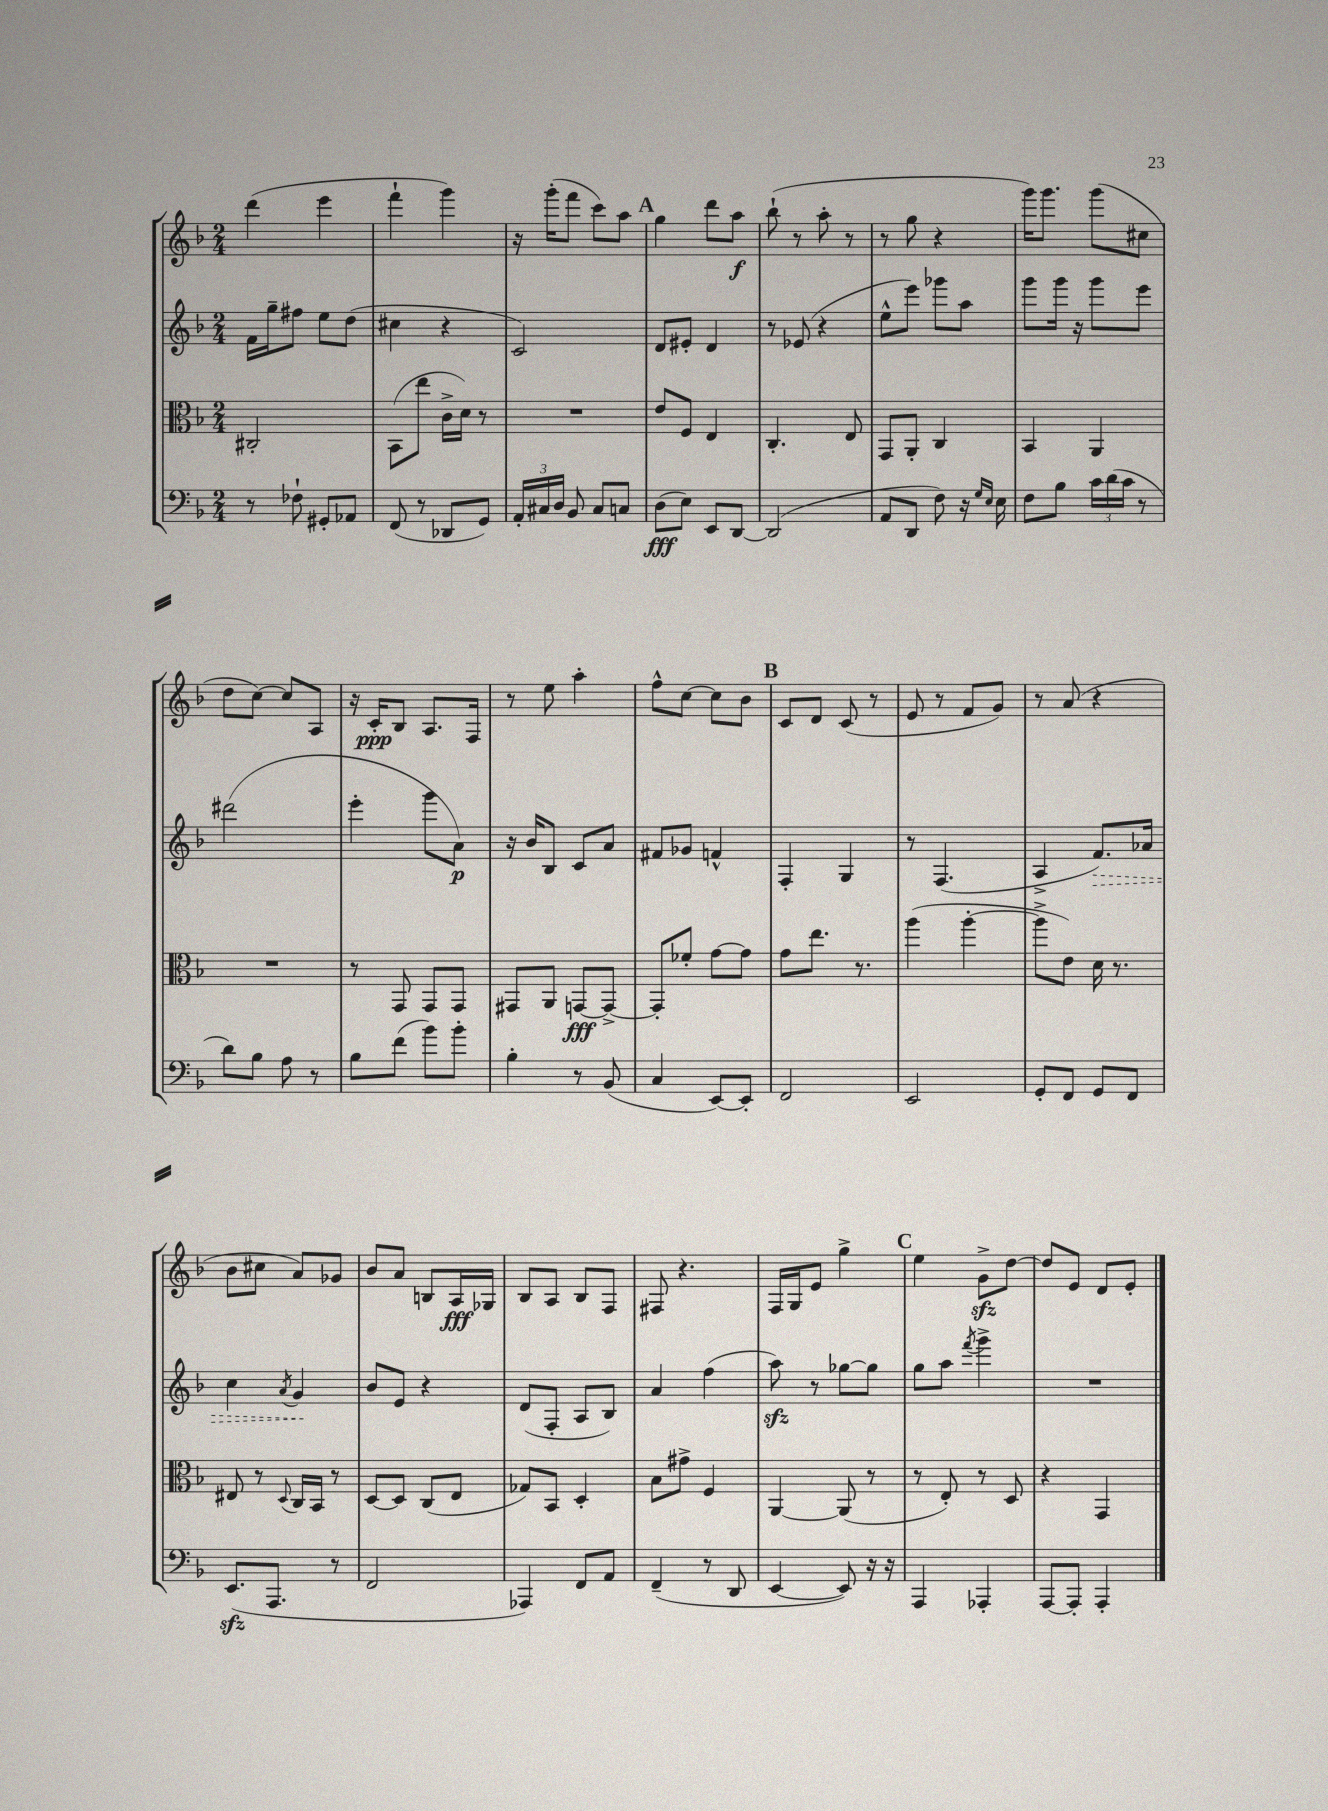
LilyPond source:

<<
\new StaffGroup <<
\new Staff = "s0" {
    \clef treble \key f \major \numericTimeSignature \time 2/4
    \autoBeamOff d'''4( e'''4 |
    f'''4-! g'''4) |
    r16 g'''16[-.( f'''8] c'''8[) a''8] |
    \mark \markup { \bold "A" } g''4 d'''8[ a''8]\f |
    bes''8-!( r8 a''8-. r8 |
    r8 g''8 r4 |
    g'''16[) g'''8.] g'''8[( cis''8] |
    d''8[ c''8]~) c''8[ a8] |
    r16 c'16[-.\ppp bes8] a8.[ f16] |
    r8 e''8 a''4-. |
    f''8[-^ c''8]~ c''8[ bes'8] |
    \mark \markup { \bold "B" } c'8[ d'8] c'8( r8 |
    e'8 r8 f'8[ g'8]) |
    r8 a'8( r4 |
    bes'8[ cis''8] a'8[) ges'8] |
    bes'8[ a'8] b8[ a16\fff ges16] |
    bes8[ a8] bes8[ f8] |
    fis8 r4. |
    f16[ g16 e'8] g''4-> |
    \mark \markup { \bold "C" } e''4 g'8[->\sfz d''8]~ |
    d''8[ e'8] d'8[ e'8]-. \bar "|." |
}
\new Staff = "s1" {
    \clef treble \key f \major \numericTimeSignature \time 2/4
    \autoBeamOff f'16[ g''16-- fis''8] e''8[ d''8]( |
    cis''4 r4 |
    c'2) |
    \mark \markup { \bold "A" } d'8[ eis'8]-. d'4 |
    r8 ees'8( r4 |
    e''8[-^ e'''8]) ges'''8[ a''8] |
    g'''8[ g'''16] r16 g'''8[ e'''8] |
    dis'''2( |
    e'''4-. g'''8[ a'8]\p) |
    r16 bes'16[ bes8] c'8[ a'8] |
    fis'8[ ges'8] f'4-^ |
    \mark \markup { \bold "B" } f4-. g4 |
    r8 f4.( |
    a4-> \once \override Hairpin.style = #'dashed-line f'8.[\>) aes'16] |
    c''4 \acciaccatura { a'8 } g'4\! |
    bes'8[ e'8] r4 |
    d'8[( f8]-. a8[ bes8]) |
    a'4 f''4( |
    a''8\sfz) r8 ges''8[~ ges''8] |
    \mark \markup { \bold "C" } g''8[ a''8] \acciaccatura { f'''8 } g'''4-> |
    R2 \bar "|." |
}
\new Staff = "s2" {
    \clef alto \key f \major \numericTimeSignature \time 2/4
    \autoBeamOff cis2-. |
    bes,8[( e''8] c'16[-> d'16]) r8 |
    R2 |
    \mark \markup { \bold "A" } e'8[ f8] e4 |
    c4.-. e8 |
    g,8[ a,8]-. c4 |
    bes,4 a,4 |
    R2 |
    r8 g,8 g,8[ g,8] |
    gis,8[ a,8] g,8[~\fff g,8]~-> |
    g,8[-. fes'8]-. g'8[~ g'8] |
    \mark \markup { \bold "B" } g'8[ e''8.] r8. |
    a''4( a''4~-. |
    a''8[-> e'8]) d'16 r8. |
    eis8 r8 \appoggiatura { d8 } c16[ bes,16] r8 |
    d8[~ d8] c8[( e8] |
    ges8[) bes,8] d4-. |
    bes8[ gis'8]-> f4 |
    a,4~ a,8( r8 |
    \mark \markup { \bold "C" } r8 e8-.) r8 d8 |
    r4 g,4 \bar "|." |
}
\new Staff = "s3" {
    \clef bass \key f \major \numericTimeSignature \time 2/4
    \autoBeamOff r8 fes8-! gis,8[-. aes,8] |
    f,8( r8 des,8[ g,8]) |
    \tuplet 3/2 { a,16[-. cis16 d16] } bes,8 cis8[ c8] |
    \mark \markup { \bold "A" } d8[\fff( e8]) e,8[ d,8]~ |
    d,2( |
    a,8[ d,8] f8) r16 \grace { g16[ e16] } e16 |
    f8[ bes8] \tuplet 3/2 { c'16[ d'16( c'16] } r8 |
    d'8[) bes8] a8 r8 |
    bes8[ f'8]( bes'8[) bes'8]-. |
    bes4-. r8 bes,8( |
    c4 e,8[~) e,8]-. |
    \mark \markup { \bold "B" } f,2 |
    e,2 |
    g,8[-. f,8] g,8[ f,8] |
    e,8.[\sfz( a,,8.] r8 |
    f,2 |
    aes,,4) f,8[ a,8] |
    f,4--( r8 d,8 |
    e,4~ e,8) r16 r16 |
    \mark \markup { \bold "C" } a,,4 aes,,4-. |
    a,,8[~ a,,8]-. a,,4-. \bar "|." |
}
>>
>>
\layout { \context { \Score \remove "Bar_number_engraver" } }
